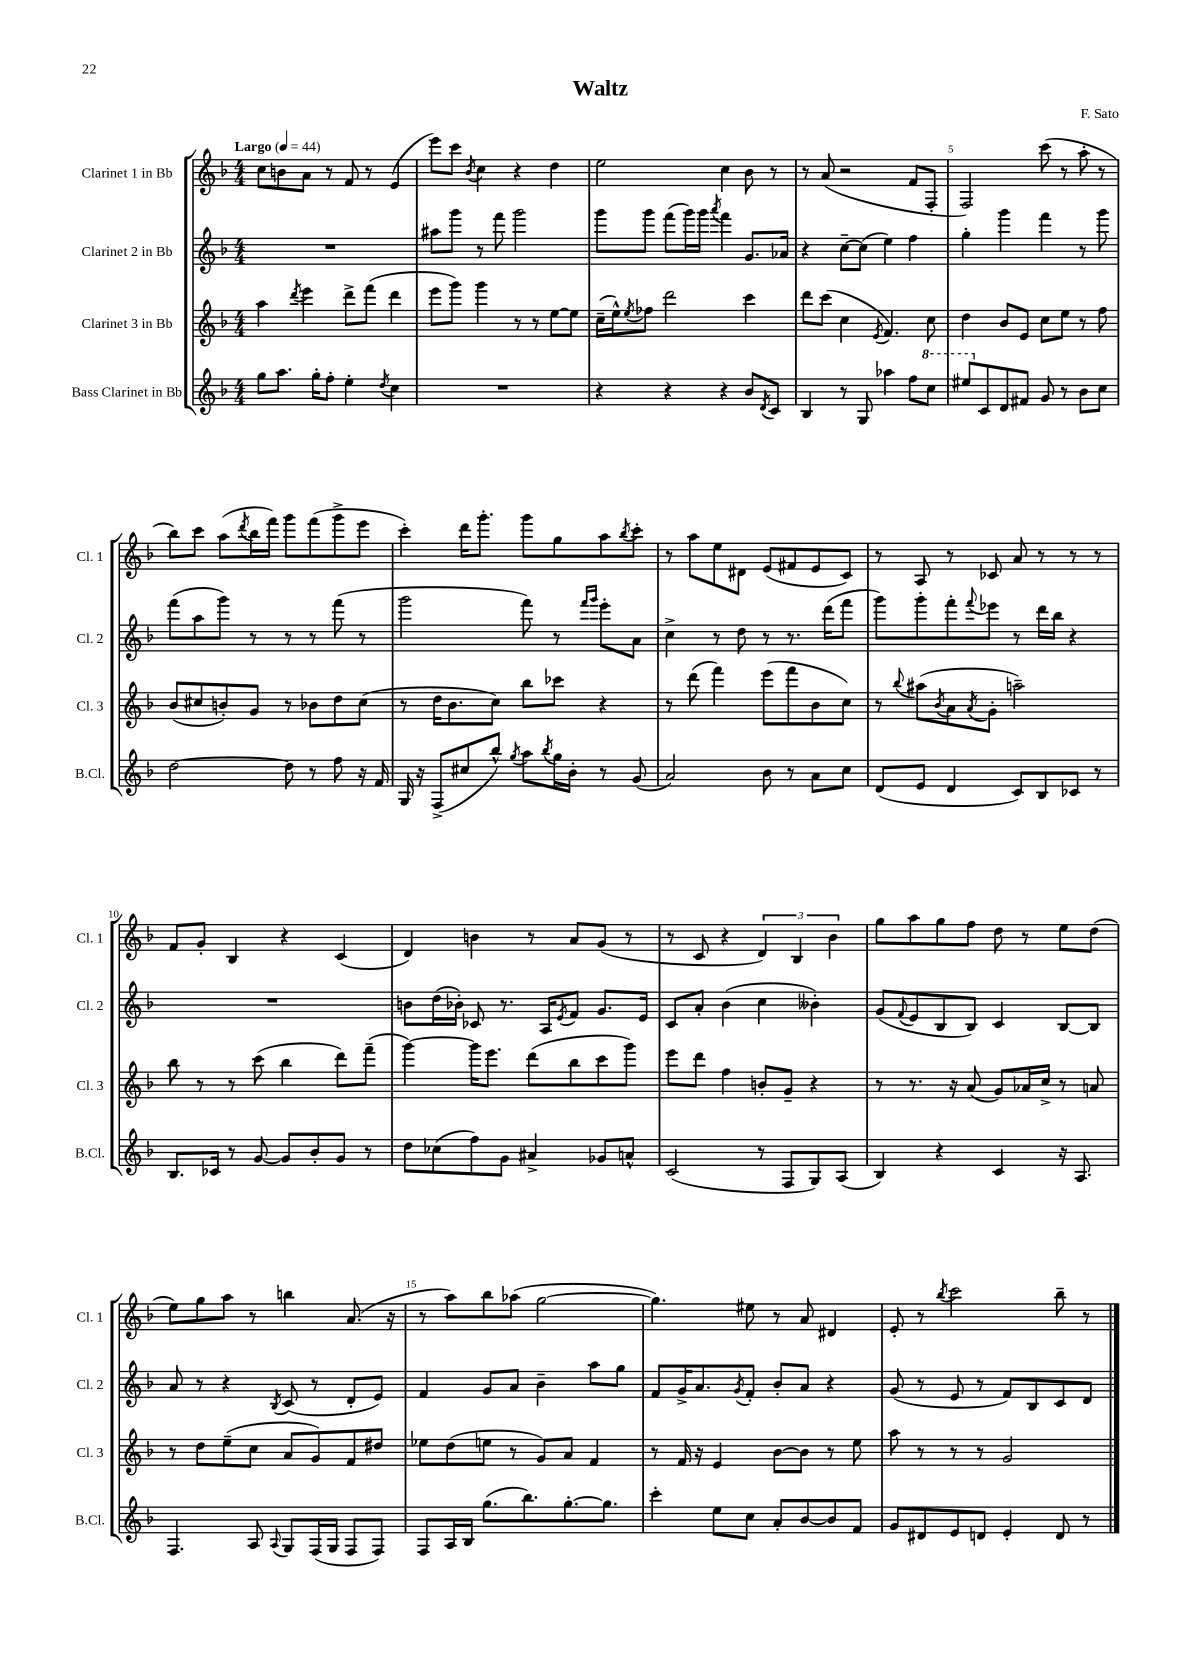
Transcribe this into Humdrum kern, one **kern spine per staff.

**kern	**kern	**kern	**kern
*staff4	*staff3	*staff2	*staff1
*clefG2	*clefG2	*clefG2	*clefG2
*k[b-]	*k[b-]	*k[b-]	*k[b-]
*M4/4	*M4/4	*M4/4	*M4/4
*MM44	*MM44	*MM44	*MM44
8gg	4aa	1r	8cc
8.aa	.	.	8b
.	8qddd	.	.
.	4eee	.	8a
16gg'	.	.	.
8ff'	.	.	8r
4ee'	8ddd^	.	8f
.	(8fff	.	8r
8qdd	.	.	.
4cc	4ddd	.	(4e
=	=	=	=
1r	8eee	8aa#	8eee)
.	8ggg)	8ggg	8ccc
.	.	.	8qb-
.	4ggg	8r	4cc
.	.	8fff	.
.	8r	2ggg	4r
.	8r	.	.
.	[8ee	.	4dd
.	8ee]	.	.
=	=	=	=
4r	(16cc~	8ggg	2ee
.	16ee^^)	.	.
.	8qee	.	.
.	8ff-	8ggg	.
4r	2ddd	(8fff	.
.	.	16ggg)	.
.	.	16ggg	.
.	.	8qaaa	.
4r	.	4fff	4cc
8b-	4ccc	8.g	8b-
8qd	.	.	.
8c	.	.	8r
.	.	16a-	.
=	=	=	=
4B-	8ddd	4r	8r
.	(8ccc	.	(8a
8r	4cc	[8cc~	2r
8G	.	(8cc]	.
.	8qe	.	.
4aa-	4.f)	4ee)	.
8ff	.	4ff	8f
8ccc	8cc	.	8F'
=	=	=	=
8eee#	4dd	4gg'	2F)
8c	.	.	.
8d	8b-	4ggg	.
8f#	8e	.	.
8g	8cc	4fff	(8ccc
8r	8ee	.	8r
8b-	8r	8r	8aa'
8cc	8ff	8ggg	8r
=	=	=	=
[2dd	(8b-	(8fff	8bb-)
.	8cc#	8aa	8ccc
.	8b')	8ggg)	(8aa
.	.	.	8qddd
.	8g	8r	16bb-
.	.	.	16fff)
8dd]	8r	8r	8ggg
8r	8b-	8r	(8fff
8ff	8dd	(8fff	8ggg^
16r	(8cc#	8r	8eee
16f	.	.	.
=	=	=	=
16G	8r	2ggg	4ccc')
16r	.	.	.
(8F^	16dd	.	.
.	8.b-	.	.
8cc#	.	.	16ddd
.	.	.	8.ggg'
8bb-^^)	8cc)	.	.
8qgg	.	.	.
8aa	8bb-	8fff)	8ggg
8qbb-	.	.	.
16gg	8ccc-	8r	8gg
16b-'	.	.	.
.	.	16qqfff	.
.	.	16qqggg	.
8r	4r	8eee'	8aa
.	.	.	8qbb-
(8g	.	8a	8ccc'
=	=	=	=
2a)	8r	4cc^	8r
.	(8ddd	.	8aa
.	4fff)	8r	8ee
.	.	8dd	8d#
8b-	(8eee	8r	(8e
8r	8fff	8.r	8f#
8a	8b-	.	8e
.	.	(16ddd	.
8cc	8cc)	8fff	8c)
=	=	=	=
(8d	8r	8ggg)	8r
.	8qqbb-	.	.
8e	(8aa#	8ggg'	8A
.	8qb-	.	.
4d	8a	8fff'	8r
.	8qa	8qqfff	.
.	8g'	8eee-	8c-
8c)	2aa~)	8r	8a
8B-	.	16ddd	8r
.	.	16bb-	.
8c-	.	4r	8r
8r	.	.	8r
=	=	=	=
8.B-	8bb-	1r	8f
.	8r	.	8g'
16c-	.	.	.
8r	8r	.	4B-
[8g	(8ccc	.	.
8g]	4bb-	.	4r
8b-'	.	.	.
8g	8ddd)	.	(4c
8r	(8fff~	.	.
=	=	=	=
8dd	[4ggg)	8b	4d)
(8cc-	.	(16dd	.
.	.	16b-')	.
8ff)	16ggg]	8c-	4b
.	8.eee	.	.
8g	.	8.r	.
4a#^	(8ddd	.	8r
.	.	16A	.
.	.	8qe	.
.	8bb-	8f	8a
8g-	8ccc	8.g	(8g
8a^^	8ggg)	.	8r
.	.	16e	.
=	=	=	=
(2c	8eee	8c	8r
.	8ddd	8a'	8c
.	4ff	(4b-	4r
8r	8b'	4cc	6d)
8F	8g~	.	.
.	.	.	6B-
8G)	4r	4b--')	.
.	.	.	6b-
(8A	.	.	.
=	=	=	=
4B-)	8r	(8g	8gg
.	.	8qqf	.
.	8.r	8e	8aa
4r	.	8B-	8gg
.	16r	.	.
.	(8a	8B-)	8ff
4c	8g)	4c	8dd
.	16a-	.	8r
.	16cc^	.	.
16r	8r	[8B-	8ee
8.A	.	.	.
.	8a	8B-]	(8dd
=	=	=	=
4.F	8r	8a	8ee)
.	8dd	8r	8gg
.	(8ee~	4r	8aa
8A	8cc	.	8r
8qqA	.	8qB-	.
8G	8a	(8c	4bb
(16F	8g)	8r	.
16G	.	.	.
8F	8f	8d'	(8.a
8F)	8dd#	8e)	.
.	.	.	16r
=	=	=	=
8F	8ee-	4f	8r
16A	(8dd	.	8aa)
16B-	.	.	.
(8.gg	8ee	8g	8bb-
.	8r	8a	(8aa-
8.bb-)	.	.	.
.	8g)	4b-~	[2gg
[8.gg'	8a	.	.
.	4f	8aa	.
8.gg]	.	.	.
.	.	8gg	.
=	=	=	=
4ccc'	8r	8f	4.gg])
.	16f	16g^	.
.	16r	8.a	.
8ee	4e	.	.
.	.	8qg	.
8cc	.	8f'	8ee#
8a'	[8b-	8b-'	8r
[8b-	8b-]	8a	8a
8b-]	8r	4r	4d#
8f	8ee	.	.
=	=	=	=
8g	8aa	(8g	8e'
8d#	8r	8r	8r
.	.	.	8qbb-
8e	8r	8e	2ccc
8d	8r	8r	.
4e'	2g	8f)	.
.	.	8B-	.
8d	.	8c	8bb-~
8r	.	8d	8r
==	==	==	==
*-	*-	*-	*-
